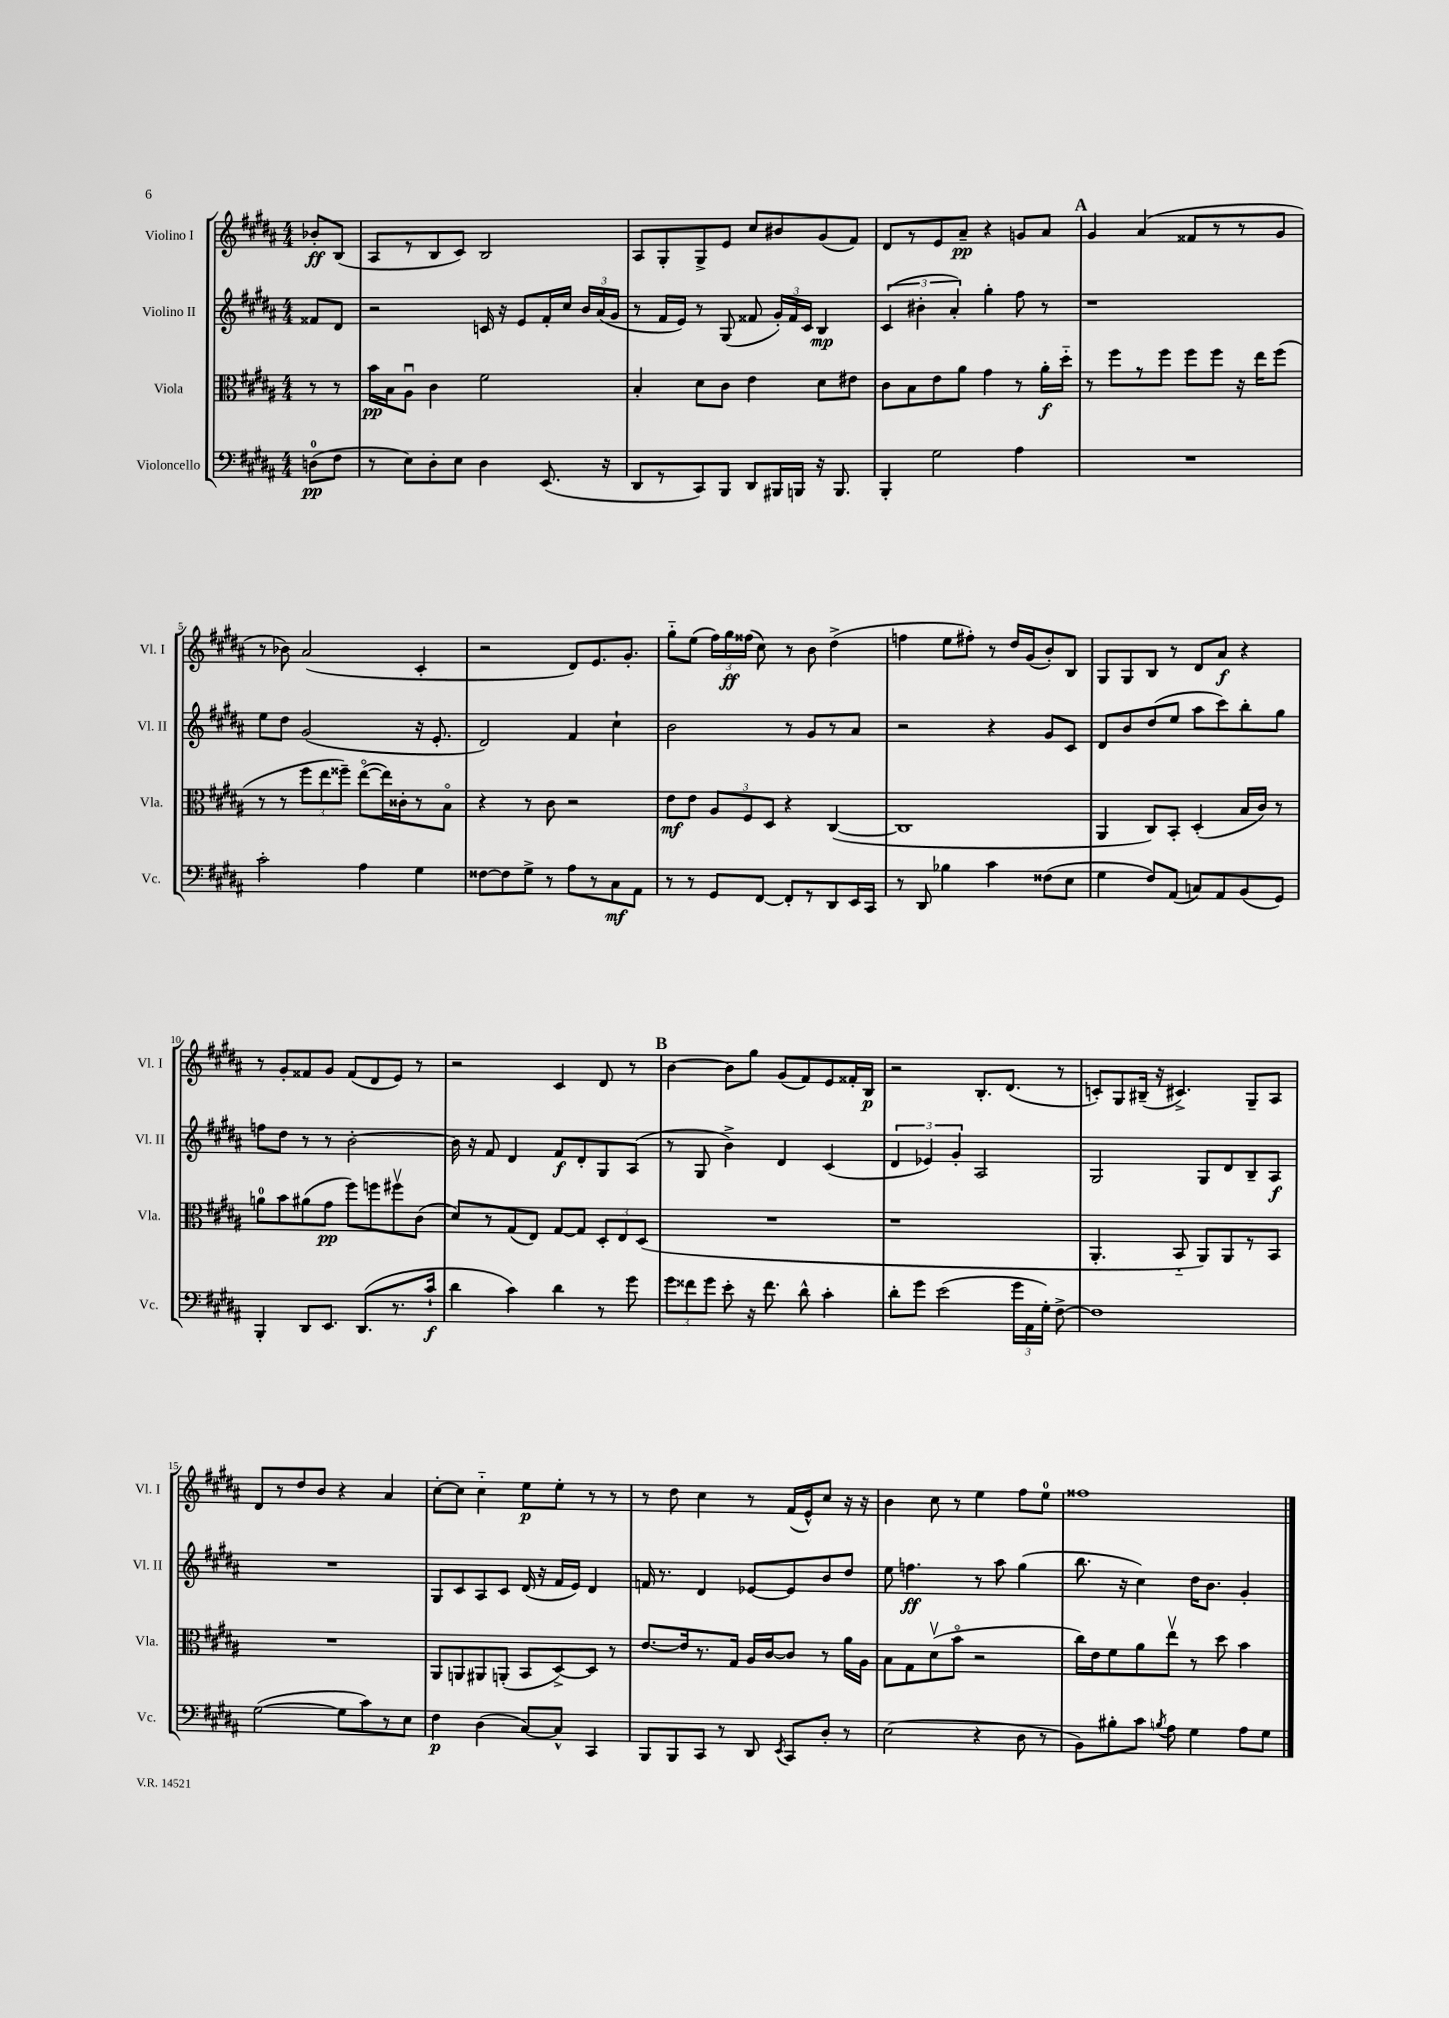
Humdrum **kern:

**kern	**dynam	**kern	**dynam	**kern	**dynam	**kern	**dynam
*part4	*part4	*part3	*part3	*part2	*part2	*part1	*part1
*staff4	*staff4	*staff3	*staff3	*staff2	*staff2	*staff1	*staff1
*I"Violoncello	*	*I"Viola	*	*I"Violino II	*	*I"Violino I	*
*I'Vc.	*	*I'Vla.	*	*I'Vl. II	*	*I'Vl. I	*
*clefF4	*	*clefC3	*	*clefG2	*	*clefG2	*
*k[f#c#g#d#a#]	*	*k[f#c#g#d#a#]	*	*k[f#c#g#d#a#]	*	*k[f#c#g#d#a#]	*
*M4/4	*	*M4/4	*	*M4/4	*	*M4/4	*
=	=	=	=	=	=	=	=
(8Dn\L	pp	8r	.	8f##X/L	.	8b-X'/L	ff
8F#\J	.	8r	.	8d#/J	.	(8B/J	.
=1	=1	=1	=1	=1	=1	=1	=1
8r	.	16b\LL	pp	2r	.	8A#/L	.
.	.	16B\J	.	.	.	.	.
8E\L)	.	8A#u\J	.	.	.	8r	.
8D#'\	.	4c#\	.	.	.	8B/	.
8E\J	.	.	.	.	.	8c#/J)	.
4D#\	.	2f#\	.	16cn/	.	2B/	.
.	.	.	.	16r	.	.	.
.	.	.	.	8e/L	.	.	.
(8.EE/	.	.	.	16f#'/L	.	.	.
.	.	.	.	16cc#/JJ	.	.	.
.	.	.	.	24b/LL	.	.	.
.	.	.	.	(24a#/	.	.	.
16r	.	.	.	.	.	.	.
.	.	.	.	24g#/JJ	.	.	.
=2	=2	=2	=2	=2	=2	=2	=2
8DD#/L	.	4B'/	.	8r	.	8A#/L	.
8r	.	.	.	16f#/LL	.	8G#'/	.
.	.	.	.	16e/JJ)	.	.	.
8CC#/)	.	8d#\L	.	8r	.	8G#^/	.
8BBB/J	.	8c#\J	.	(8G#/	.	8e/J	.
8DD#/L	.	4e\	.	8f##X/	.	8cc#/L	.
16BBB#X/L	.	.	.	24g#'/LL)	.	8b#X/	.
.	.	.	.	24f##/	.	.	.
16BBBn/JJ	.	.	.	.	.	.	.
.	.	.	.	24c#/JJ	.	.	.
16r	.	8d#\L	.	4B/	mp	(8g#/	.
8.BBB/	.	.	.	.	.	.	.
.	.	8e#X\J	.	.	.	8f#/J)	.
=3	=3	=3	=3	=3	=3	=3	=3
4BBB'/	.	8c#\L	.	(6c#/	.	8d#/L	.
.	.	8B\	.	.	.	8r	.
.	.	.	.	6b#X'\	.	.	.
2G#\	.	8e\	.	.	.	8e/	.
.	.	.	.	6a#'/)	.	.	.
.	.	8a#\J	.	.	.	8a#~/J	pp
.	.	4g#\	.	4gg#'\	.	4r	.
4A#\	.	8r	.	8ff#\	.	8gn/L	.
.	.	16a#'\LL	f	8r	.	8a#/J	.
.	.	16dd#\JJ	.	.	.	.	.
!!LO:REH:place=s1:t=A
=4	=4	=4	=4	=4	=4	=4	=4
1r	.	8r	.	1r	.	4g#/	.
.	.	8ff#\L	.	.	.	.	.
.	.	8r	.	.	.	(4a#/	.
.	.	8ff#\J	.	.	.	.	.
.	.	8ff#\L	.	.	.	8f##X/L	.
.	.	8ff#\J	.	.	.	8r	.
.	.	16r	.	.	.	8r	.
.	.	16ee\KL	.	.	.	.	.
.	.	(8ff#\J	.	.	.	8g#/J	.
!!LO:LB:g=z
=5	=5	=5	=5	=5	=5	=5	=5
2c#'\	.	8r	.	8ee\L	.	8r	.
.	.	8r	.	8dd#\J	.	8b-X\)	.
.	.	12ff#\L	.	(2g#/	.	(2a#/	.
.	.	12ee\	.	.	.	.	.
.	.	12ff##X~\J)	.	.	.	.	.
4A#\	.	([8ee\L	.	.	.	.	.
.	.	16ee\L])	.	.	.	.	.
.	.	16c##X'\J	.	.	.	.	.
4G#\	.	8r	.	16r	.	4c#'/	.
.	.	.	.	8.e'/	.	.	.
.	.	8B\J	.	.	.	.	.
=6	=6	=6	=6	=6	=6	=6	=6
[8F##X\L	.	4r	.	2d#/)	.	2r	.
8F##\]	.	.	.	.	.	.	.
8G#^\J	.	8r	.	.	.	.	.
8r	.	8c#\	.	.	.	.	.
8A#\L	.	2r	.	4f#/	.	8d#/L)	.
8r	.	.	.	.	.	8.e/	.
8C#\	mf	.	.	4cc#`\	.	.	.
.	.	.	.	.	.	8.g#'/J	.
8AA#\J	.	.	.	.	.	.	.
=7	=7	=7	=7	=7	=7	=7	=7
8r	.	8e\L	mf	2b\	.	8gg#\L	.
8r	.	8e\J	.	.	.	(8ee\J	.
8GG#/L	.	12A#/L	.	.	.	24ff#\LL)	.
.	.	.	.	.	.	24gg#\	ff
.	.	12F#/	.	.	.	(24ff##X\JJ	.
[8FF#/J	.	.	.	.	.	8cc#\)	.
.	.	12D#/J	.	.	.	.	.
8FF#'/L]	.	4r	.	8r	.	8r	.
8r	.	.	.	8g#/L	.	8b\	.
8DD#/	.	([4C#/	.	8r	.	(4dd#^\	.
16EE/L	.	.	.	8a#/J	.	.	.
16CC#/JJ	.	.	.	.	.	.	.
=8	=8	=8	=8	=8	=8	=8	=8
8r	.	1C#]	.	2r	.	4ffn\	.
8DD#/	.	.	.	.	.	.	.
4B-X\	.	.	.	.	.	8ee\L	.
.	.	.	.	.	.	8ff#X'\J)	.
4c#\	.	.	.	4r	.	8r	.
.	.	.	.	.	.	16dd#/LL	.
.	.	.	.	.	.	(16g#/J	.
(8F##X\L	.	.	.	8g#/L	.	8b'/)	.
8E\J	.	.	.	8c#/J	.	8B/J	.
=9	=9	=9	=9	=9	=9	=9	=9
4G#\	.	4AA#/	.	8d#/L	.	8G#/L	.
.	.	.	.	8b/	.	8G#/	.
8F#/L)	.	8C#/L)	.	(8dd#/	.	8B/J	.
(8AA#/J	.	8BB'/J	.	8ee/J	.	8r	.
8Cn/L)	.	(4D#'/	.	8aa#\L	.	8d#/L	.
8AA#/	.	.	.	8ccc#\)	.	8a#/J	f
(8BB/	.	16B/LL	.	8bb'\	.	4r	.
.	.	16c#/JJ)	.	.	.	.	.
8GG#/J)	.	8r	.	8gg#\J	.	.	.
!!LO:LB:g=z
=10	=10	=10	=10	=10	=10	=10	=10
4BBB'/	.	8an\L	.	8ffn\L	.	8r	.
.	.	8b\	.	8dd#\J	.	8g#'/L	.
8DD#/L	.	(8a#X\	.	8r	.	8f##X/	.
8.EE/J	.	8g#\J	pp	8r	.	8g#/J	.
.	.	8ff#\L)	.	[2b'\	.	(8f##/L	.
(8.DD#/L	.	.	.	.	.	.	.
.	.	8ffn\	.	.	.	8d#/	.
8.r	.	8ff#Xv\	.	.	.	8e/J)	.
.	.	(8c#\J	.	.	.	8r	.
16c#`/Jk	f	.	.	.	.	.	.
=11	=11	=11	=11	=11	=11	=11	=11
4d#\	.	8d#/L)	.	16b\]	.	2r	.
.	.	.	.	16r	.	.	.
.	.	8r	.	8f#/	.	.	.
4c#\)	.	(8G#/	.	4d#/	.	.	.
.	.	8E/J)	.	.	.	.	.
4d#\	.	[8G#/L	.	8f#/L	f	4c#/	.
.	.	8G#/J]	.	8d#'/	.	.	.
8r	.	12D#'/L	.	8G#/	.	8d#/	.
.	.	12E/	.	.	.	.	.
8g#\	.	.	.	(8A#/J	.	8r	.
.	.	(12D#/J	.	.	.	.	.
!!LO:REH:place=s1:t=B
=12	=12	=12	=12	=12	=12	=12	=12
12g#\L	.	1r	.	8r	.	[4b\	.
12f##X\	.	.	.	.	.	.	.
.	.	.	.	8G#/	.	.	.
12g#\J	.	.	.	.	.	.	.
8e'\	.	.	.	4b^\)	.	8b\L]	.
16r	.	.	.	.	.	8gg#\J	.
8.f##\	.	.	.	.	.	.	.
.	.	.	.	4d#/	.	(8g#/L	.
8d#^^\	.	.	.	.	.	8f#/)	.
4c#'\	.	.	.	(4c#/	.	8e/	.
.	.	.	.	.	.	16f##X'/L	.
.	.	.	.	.	.	16B/JJ	p
=13	=13	=13	=13	=13	=13	=13	=13
8d#'\L	.	1r	.	6d#/	.	2r	.
8g#\J	.	.	.	.	.	.	.
.	.	.	.	6e-X/)	.	.	.
(2e\	.	.	.	.	.	.	.
.	.	.	.	6g#'/	.	.	.
.	.	.	.	2A#/	.	8.B'/L	.
.	.	.	.	.	.	(8.d#/J	.
24g#\LL	.	.	.	.	.	.	.
24AA#\	.	.	.	.	.	.	.
24G#'\JJ)	.	.	.	.	.	.	.
[8F#^\	.	.	.	.	.	8r	.
=14	=14	=14	=14	=14	=14	=14	=14
1F#]	.	4.AA#'/	.	2G#/	.	8cn'/L)	.
.	.	.	.	.	.	8G#/	.
.	.	.	.	.	.	(16B#X~/Jk	.
.	.	.	.	.	.	16r	.
.	.	8BB/	.	.	.	4.c#X^/)	.
.	.	8AA#/L)	.	8G#/L	.	.	.
.	.	8AA#/	.	8d#/	.	.	.
.	.	8r	.	8B~/	.	8G#~/L	.
.	.	8BB/J	.	8A#/J	f	8A#/J	.
!!LO:LB:g=z
=15	=15	=15	=15	=15	=15	=15	=15
([2G#\	.	1r	.	1r	.	8d#/L	.
.	.	.	.	.	.	8r	.
.	.	.	.	.	.	8dd#/	.
.	.	.	.	.	.	8b/J	.
8G#\L]	.	.	.	.	.	4r	.
8c#\)	.	.	.	.	.	.	.
8r	.	.	.	.	.	4a#/	.
8E\J	.	.	.	.	.	.	.
=16	=16	=16	=16	=16	=16	=16	=16
4F#\	p	8AA#/L	.	8G#/L	.	[8cc#'\L	.
.	.	8AAn/	.	8c#/	.	8cc#\J]	.
(4D#\	.	8AA#X/	.	8A#/	.	4cc#\	.
.	.	(8AAn'/J	.	8c#/J	.	.	.
[8C#/L)	.	8BB/L	.	(16d#/	.	8ee\L	p
.	.	.	.	16r	.	.	.
8C#^^/J]	.	[8D#^/)	.	16f#/LL	.	8ee'\J	.
.	.	.	.	16e/JJ)	.	.	.
4CC#/	.	8D#/J]	.	4d#/	.	8r	.
.	.	8r	.	.	.	8r	.
=17	=17	=17	=17	=17	=17	=17	=17
8BBB/L	.	[8.e/L	.	16fn/	.	8r	.
.	.	.	.	8.r	.	.	.
8BBB/	.	.	.	.	.	8dd#\	.
.	.	16e/k]	.	.	.	.	.
8CC#/J	.	8.r	.	4d#/	.	4cc#\	.
8r	.	.	.	.	.	.	.
.	.	16G#/Jk	.	.	.	.	.
8DD#/	.	16A#/LL	.	[8e-X/L	.	8r	.
.	.	[16c#/J	.	.	.	.	.
8qEE/	.	.	.	.	.	.	.
8CC#/L	.	8c#/J]	.	8e-/]	.	(16f#/LL	.
.	.	.	.	.	.	16e^^/J)	.
8D#'/J	.	8r	.	8b/	.	8cc#/J	.
8r	.	16a#\LL	.	8dd#/J	.	16r	.
.	.	16A#\JJ	.	.	.	16r	.
=18	=18	=18	=18	=18	=18	=18	=18
(2E\	.	8B\L	.	8ee\	.	4b\	.
.	.	8G#\	.	4.ffn\	ff	.	.
.	.	(8d#v\	.	.	.	8cc#\	.
.	.	8b\J	.	.	.	8r	.
4r	.	2r	.	8r	.	4ee\	.
.	.	.	.	8aa#\	.	.	.
8D#\	.	.	.	(4gg#\	.	8ff#\L	.
8r	.	.	.	.	.	8ee\J	.
=19	=19	=19	=19	=19	=19	=19	=19
8BB\L)	.	16cc#\LL)	.	8.bb\	.	1ff##X	.
.	.	16e\J	.	.	.	.	.
8B#X'\	.	8f#\	.	.	.	.	.
.	.	.	.	16r	.	.	.
8c#\J	.	8a#\	.	4cc#\)	.	.	.
8qBn/	.	.	.	.	.	.	.
8A#\	.	8eev\J	.	.	.	.	.
4G#\	.	8r	.	16dd#\KL	.	.	.
.	.	.	.	8.b\J	.	.	.
.	.	8dd#\	.	.	.	.	.
8A#\L	.	4b\	.	4g#'/	.	.	.
8G#\J	.	.	.	.	.	.	.
==	==	==	==	==	==	==	==
*-	*-	*-	*-	*-	*-	*-	*-
